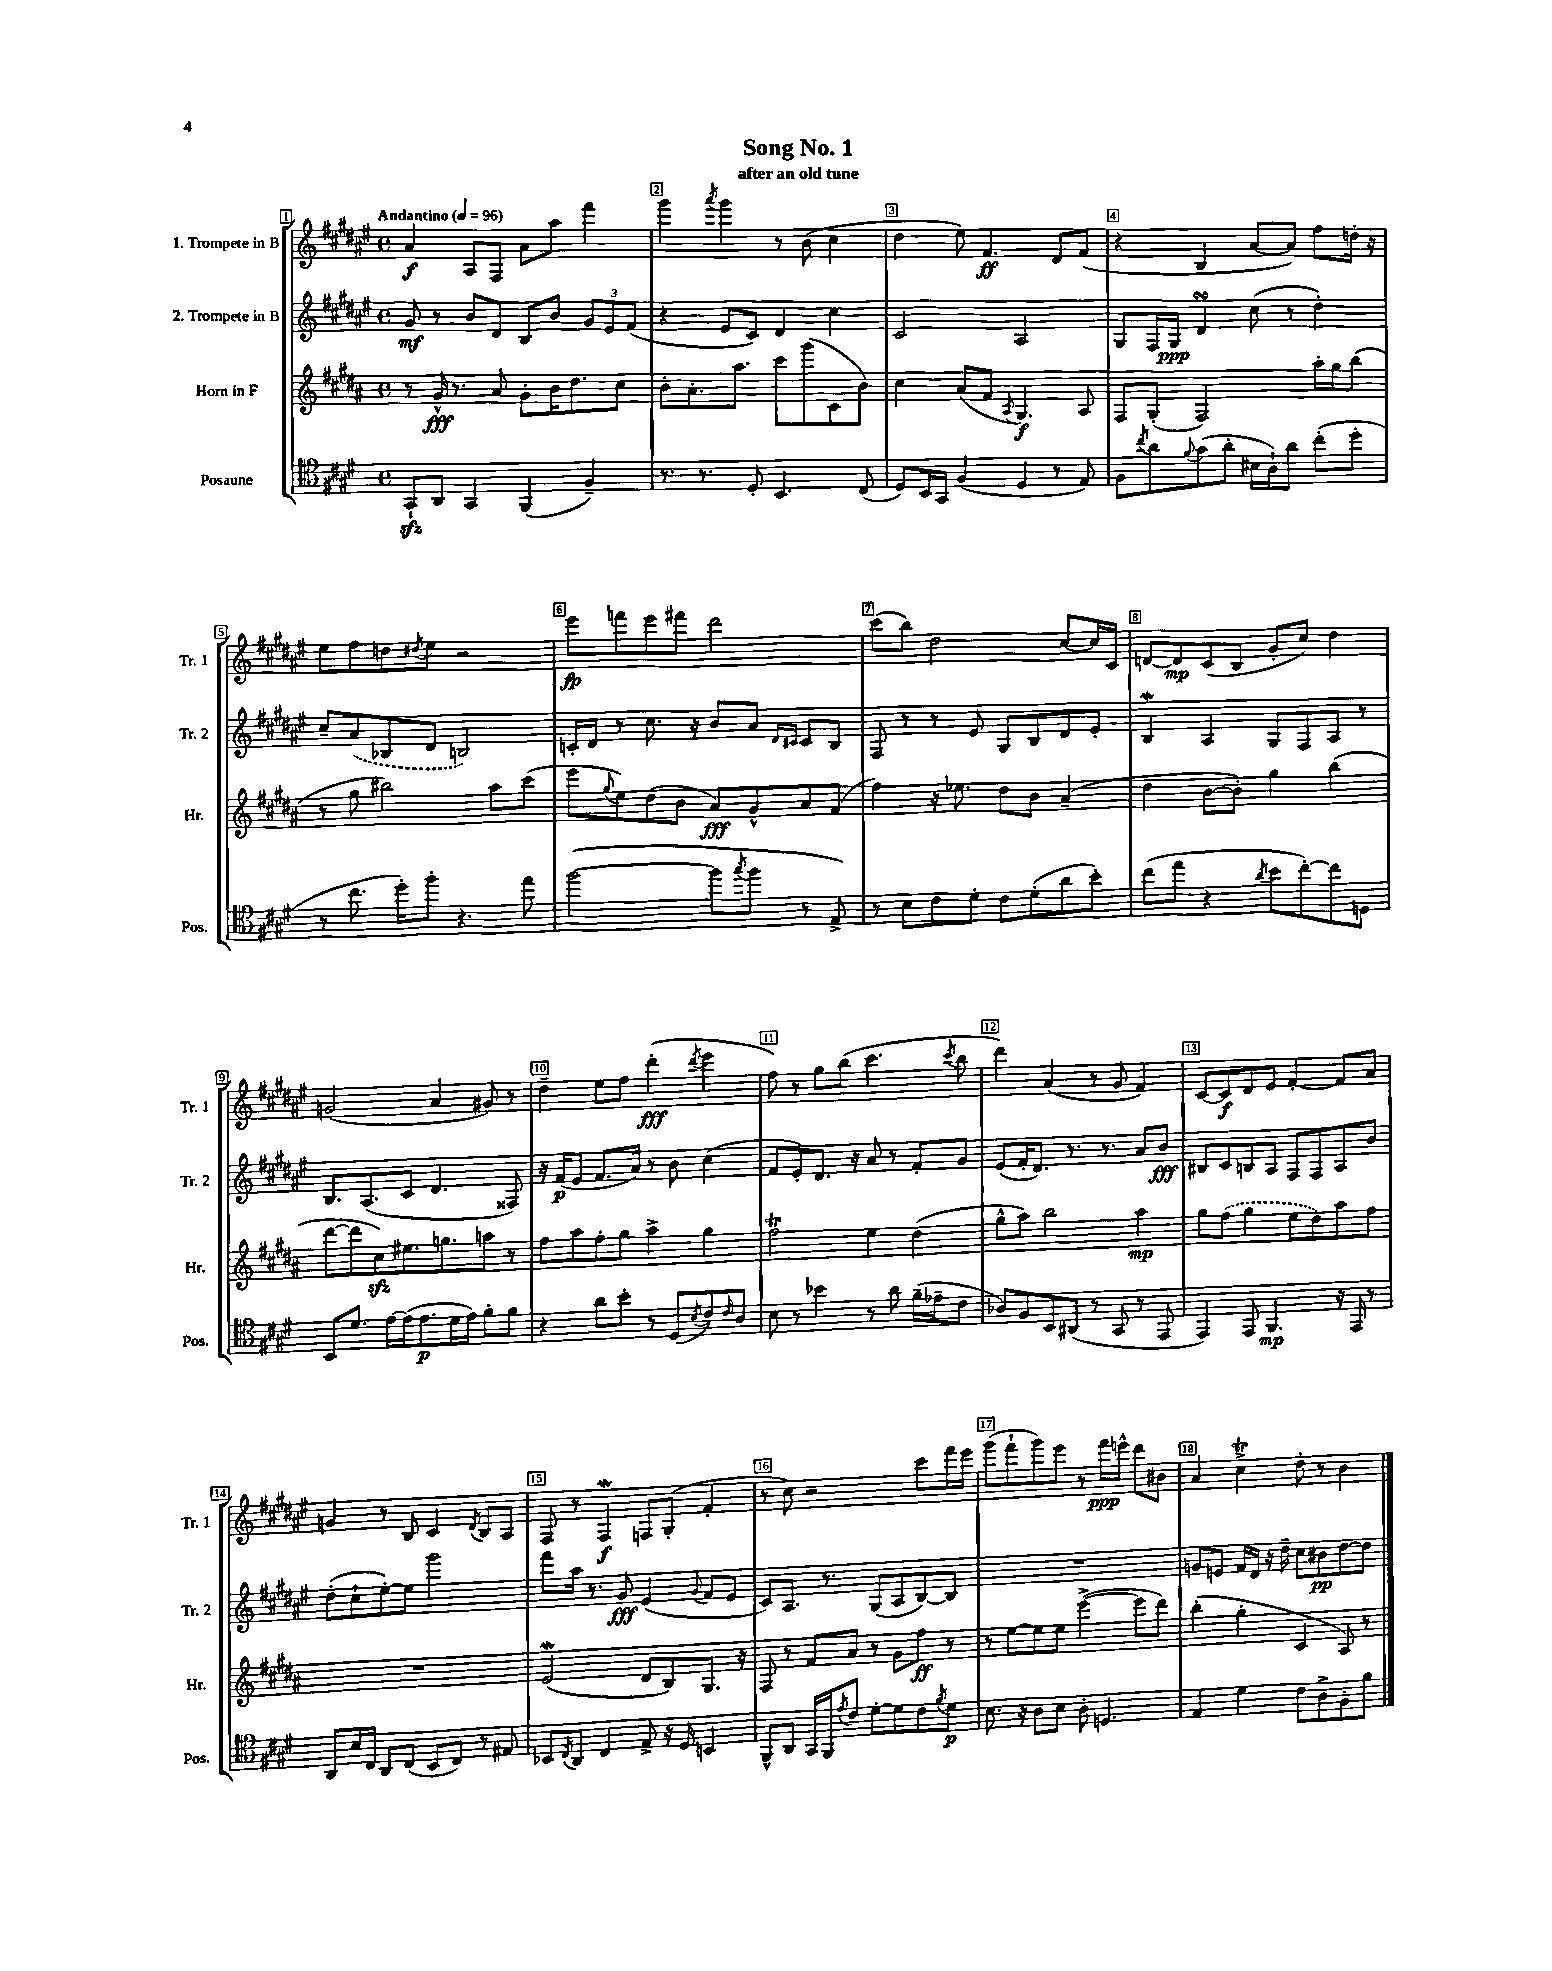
\header { title = "Song No. 1" subtitle = "after an old tune" }
<<
\new StaffGroup <<
\new Staff = "s0" \with { instrumentName = "1. Trompete in B" shortInstrumentName = "Tr. 1" } {
    \clef treble \key fis \major \defaultTimeSignature \time 4/4 \tempo "Andantino" 4 = 96
    ais'4\f ais8 fis8 ais'8 ais''8 fis'''4 |
    gis'''4 \acciaccatura { ais'''8 } gis'''4 r8 b'8( cis''4 |
    dis''4 eis''8) fis'4.\ff dis'8 fis'8( |
    r4 b4 ais'8~ ais'8) fis''8 d''16-. r16 |
    eis''8 fis''8 d''8 \acciaccatura { dis''8 } eis''8 r2 |
    eis'''8\fp f'''8 eis'''8 fis'''8 dis'''2 |
    cis'''8( b''8) dis''2 cis''8~ cis''16 cis'16 |
    d'8~ d'8\mp cis'8( b8 gis'8-. cis''8) dis''4 |
    g'2( ais'4 gis'8) r8 |
    dis''4-- eis''8 fis''8 dis'''4-.\fff( \acciaccatura { dis'''8 } eis'''4 |
    fis''8) r8 gis''8 b''8( cis'''4. \acciaccatura { cis'''8 } b''8 |
    dis'''4) ais'4( r8 gis'8 fis'4) |
    cis'8~ cis'8\f dis'8 eis'8 fis'4~-. fis'8 ais'8 |
    g'4 r8 b8 cis'4 \acciaccatura { dis'8 } b8 ais8 |
    fis8 r8 fis4\mordent\f f8 gis8-.( fis'4-. |
    r8 cis''8) r2 cis'''8 fis'''16 eis'''16 |
    gis'''8( fis'''8-! gis'''8) eis'''8 r8 fis'''16\ppp e'''16-^ dis'''8 bis'8 |
    ais'4 cis''4->\trill dis''8-. r8 b'4 \bar "|." |
}
\new Staff = "s1" \with { instrumentName = "2. Trompete in B" shortInstrumentName = "Tr. 2" } {
    \clef treble \key fis \major \defaultTimeSignature \time 4/4
    gis'8\mf r8 b'8 dis'8 b8 b'8 \tuplet 3/2 { gis'8 eis'8 fis'8( } |
    r4 eis'8 cis'8) dis'4 cis''4 |
    cis'2 ais2 |
    gis8 fis16 gis16\ppp dis'4\turn cis''8( r8 dis''4-.) |
    cis''8-- \once \slurDashed ais'8( bes8 dis'8 b2) |
    c'16-. dis'16 r8 cis''8. r16 b'8 ais'8 \grace { dis'16 cis'16 } cis'8 b8 |
    fis8 r8 r8 eis'8 gis8 b8 dis'8 eis'8-. |
    b4\mordent ais4 gis8 fis8 ais8 r8 |
    b8. ais8.( cis'8 dis'4. fisis8) |
    r16 fis'16\p( eis'8 fis'8. ais'16) r8 b'8 cis''4( |
    fis'8 eis'8-.) dis'8. r16 ais'8 r8 fis'8-. gis'8 |
    eis'8( fis'16-. dis'8.) r8. r8. ais'8 b'8\fff |
    bis8 cis'8 b8 ais8 fis8 fis8 ais8 b'8 |
    dis''8-.( cis''8-! eis''8~-.) eis''8 gis'''2 |
    fis'''8 ais''16 r8. gis'8\fff eis'4( \appoggiatura { gis'8 } fis'8 eis'8 |
    cis'8) ais8. r8. gis8( ais8 b8~) b8 |
    R1 |
    g'8 e'8 fis'16 dis'16 r16 dis''16-- cis''8 bis'8\pp dis''8~ dis''8 \bar "|." |
}
\new Staff = "s2" \with { instrumentName = "Horn in F" shortInstrumentName = "Hr." } {
    \clef treble \key b \major \defaultTimeSignature \time 4/4
    r8 gis'16-^\fff r8. ais'8 gis'8-. b'16 dis''8. cis''8 |
    b'8-. ais'8.-. ais''8. cis'''8 gis'''8( cis'8 b'8) |
    cis''4 ais'8( fis'8 \acciaccatura { ais8 } gis4.\f) ais8 |
    fis8 gis8-.( fis2) ais''16-. gis''16 b''8( |
    r8 gis''8 bis''2) ais''8 cis'''8( |
    e'''8 \appoggiatura { gis''8 } e''8) dis''8( b'8 ais'8\fff) gis'8-^ ais'8 fis'8( |
    fis''4) r16 ees''8. dis''8 b'8 ais'4--( |
    dis''4 b'8~ b'8-.) gis''4 b''4( |
    dis'''8~ dis'''8 cis''8\sfz) eis''8. g''8. a''8 r8 |
    fis''8 ais''8 fis''8-. gis''8 ais''4-> gis''4 |
    fis''2\trill e''4 dis''4( |
    gis''8-^ ais''8) b''2 ais''4\mp |
    gis''8 \once \slurDashed fis''8( gis''4 e''8 dis''8) ais''8 fis''8 |
    R1 |
    e'2\mordent( dis'8 b8) gis8. r16 |
    fis8 r8 fis'8 ais'8 r8 gis'8 fis''8\ff r8 |
    r8 e''8~ e''8 e''8 e'''4~->( e'''8 dis'''8) |
    b''4-.( gis''4-. cis'4 ais8) r8 \bar "|." |
}
\new Staff = "s3" \with { instrumentName = "Posaune" shortInstrumentName = "Pos." } {
    \clef tenor \key e \major \defaultTimeSignature \time 4/4
    gis,8-!\sfz a,8 gis,4 fis,4( fis4--) |
    r8. r8. dis8-. b,4. cis8( |
    dis8) b,16 gis,16 fis4( dis4 r8 e8) |
    fis8 \acciaccatura { cis''8 } a'8 \appoggiatura { fis'8 } gis'8( a'8-. bis16 a16-!) a'8 cis''8-.( dis''8-. |
    r8 cis''8. dis''16-.) fis''8-. r4. e''8 |
    fis''2~( fis''8 \acciaccatura { gis''8 } fis''8 r8 e8->) |
    r8 b8 cis'8 dis'8-. cis'8 dis'8-.( a'8 b'8-.) |
    cis''8( e''8 r4 \acciaccatura { a'8 } b'8 cis''8~-.) cis''8 d8 |
    b,8 dis'8. e'16~ e'16( e'8.\p dis'16 e'16) fis'8-. fis'8 |
    r4 a'8 b'8-. r8 dis8( \acciaccatura { b8 } cis'8) \grace { cis'16 } a8 |
    b8 r8 bes'4 r8 a'8 fis'16--( ees'16-- cis'8 |
    aes8) fis8 b,8 ais,8( r8 gis,8 r8 e,8 |
    e,4) e,8 fis,4.\mp r16 e,16 r8 |
    a,8 b16 cis16 a,8 cis8( b,8 cis8) r8 eis8 |
    bes,8 \acciaccatura { cis8 } a,8 cis4 e8-> r16 dis16 b,4 |
    fis,8-^ a,8 gis,16 fis,16 \acciaccatura { e'8 } cis'8 dis'8~-. dis'8 cis'8 \acciaccatura { fis'8 } dis'8\p |
    b8. r16 a8 b8 a8-. d4. |
    e4 dis'4 cis'8 a8-> fis8-. fis'8 \bar "|." |
}
>>
>>
\layout { \context { \Score \override BarNumber.break-visibility = ##(#f #t #t) barNumberVisibility = #all-bar-numbers-visible \override BarNumber.stencil = #(make-stencil-boxer 0.1 0.3 ly:text-interface::print) } }
